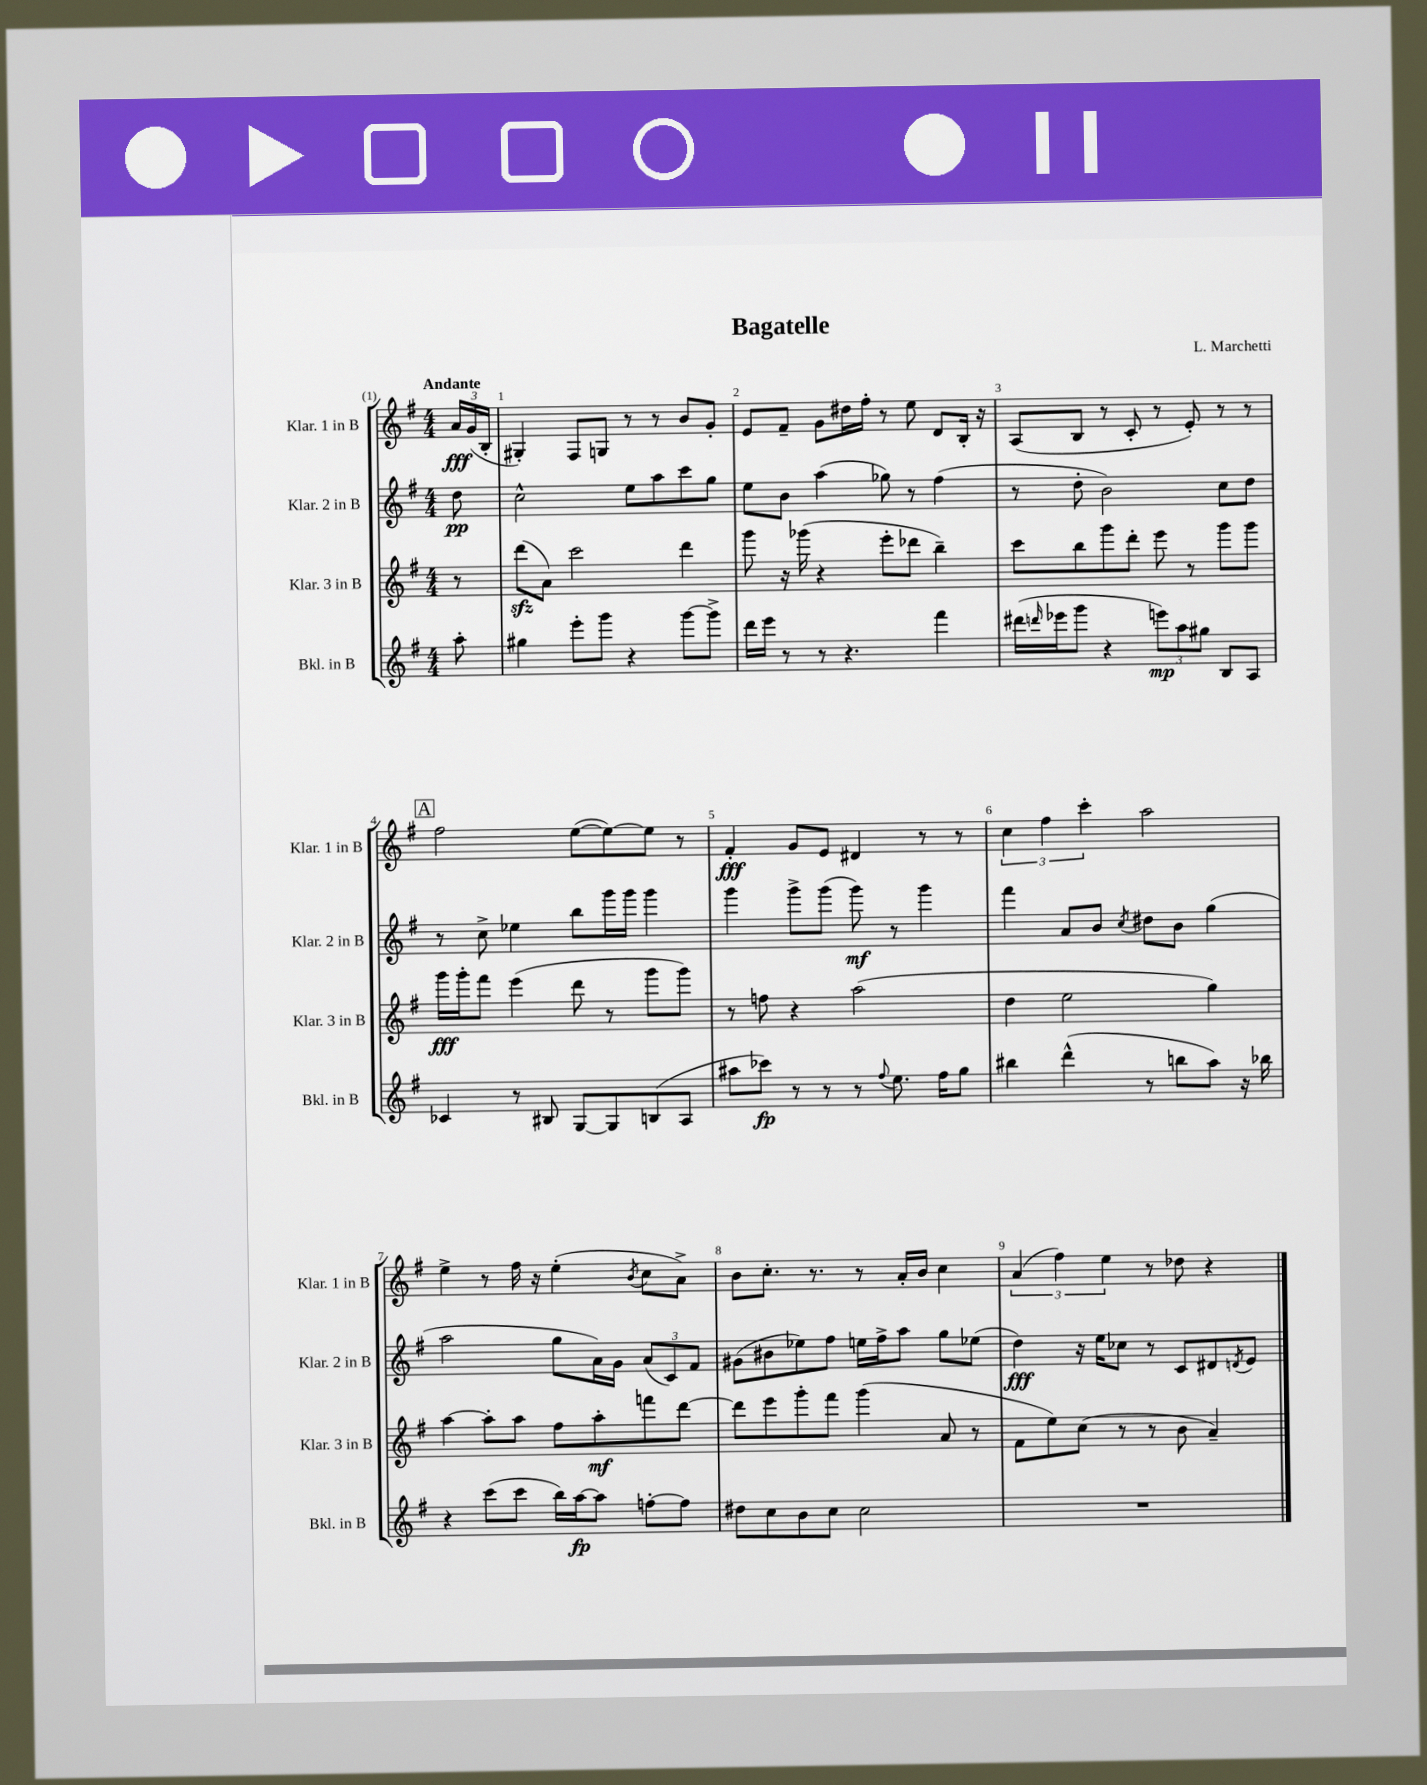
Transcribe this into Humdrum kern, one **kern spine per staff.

**kern	**kern	**kern	**kern
*staff4	*staff3	*staff2	*staff1
*clefG2	*clefG2	*clefG2	*clefG2
*k[f#]	*k[f#]	*k[f#]	*k[f#]
*M4/4	*M4/4	*M4/4	*M4/4
8aa'\	8r	8dd\	24a/LL
.	.	.	(24g/
.	.	.	24B'/JJ
=	=	=	=
4gg#\	(8ddd\L	2cc^^\	4G#'/)
.	8a\J)	.	.
8eee'\L	2ccc\	.	8F#/L
8ggg\J	.	.	8G/J
4r	.	8ee\L	8r
.	.	8aa\	8r
[8ggg\L	4ddd\	8ccc\	8b/L
8ggg^\]J	.	8gg\J	8g'/J
=	=	=	=
16ddd\LL	8ggg\	8ee\L	8e/L
16eee\JJ	.	.	.
8r	16r	8b\J	8f#~/J
.	(16ggg-\	.	.
8r	4r	(4aa\	8g\L
4.r	.	.	16dd#\L
.	.	.	16ff#'\JJ
.	8eee'\L	8gg-\)	8r
.	8ddd-\J	8r	8ee\
4fff#\	4bb~\)	(4ff#\	8d/L
.	.	.	16B'/Jk
.	.	.	16r
=	=	=	=
(16ddd#\LL	8ccc\L	8r	(8A/L
16qqddd/	.	.	.
16eee-\J	.	.	.
8ggg\J	8bb\	8dd'\	8B/J
4r	8ggg\	2b\)	8r
.	8ddd'\J	.	8c'/
12eee\L)	8eee\	.	8r
12aa\	.	.	.
.	8r	.	8e'/)
12gg#\J	.	.	.
8B/L	8ggg\L	8cc\L	8r
8A/J	8ggg\J	8dd\J	8r
=	=	=	=
4c-/	16ggg\LL	8r	2ff#\
.	16ggg'\J	.	.
.	8fff#\J	8cc^\	.
8r	(4eee\	4ee-\	.
8B#/	.	.	.
[8G/L	8ddd\	8bb\L	([8ee\L
8G/]	8r	16ggg\L	8ee\_)
.	.	16ggg\JJ	.
(8B/	8ggg\L	4ggg\	8ee\]J
8A/J	8ggg\J)	.	8r
=	=	=	=
8aa#\L	8r	4ggg\	4f#'/
8ccc-\J)	8ff\	.	.
8r	4r	8ggg^\L	8g/L
8r	.	(8ggg\J	8e/J
8r	(2aa\	8ggg\)	4d#/
8qqff#/	.	.	.
8.ee\	.	8r	.
.	.	4ggg\	8r
16ff#\LK	.	.	.
8gg\J	.	.	8r
=	=	=	=
4bb#\	4dd\	4fff#\	6cc\
.	.	.	6ff#\
(4ddd^^\	2ee\	8a/L	.
.	.	.	6ccc'\
.	.	8b/J	.
.	.	8qcc/	.
8r	.	8dd#\L	2aa\
8bb\L	.	8b\J	.
8aa\J)	4gg\)	(4gg\	.
16r	.	.	.
16bb-\	.	.	.
=	=	=	=
4r	[4aa\	2aa\	4ee^\
(8ccc\L	8aa'\]L	.	8r
8ccc\J	8aa\J	.	16ff#\
.	.	.	16r
16bb\LL)	8ff#\L	8gg\L	(4ee'\
[16aa\J	.	.	.
8aa\]J	8aa'\	16a\L)	.
.	.	16g\JJ	.
.	.	.	8qb/
[8ff'\L	8fff\	(12a/L	8cc\L
.	.	12c/)	.
8ff\]J	[8ddd\J	.	8a^\J)
.	.	12f#/J	.
=	=	=	=
8dd#\L	8ddd\]L	(8g#\L	8b\L
8cc\	8eee\	8b#\	8.cc'\J
8b\	8ggg'\	8ee-\)	.
.	.	.	8.r
8cc\J	8fff#\J	8ff#\J	.
2cc\	(4ggg\	16ee\LL	8r
.	.	16ff#^\J	.
.	.	8aa\J	16a'/LL
.	.	.	16b/JJ
.	8a/	8gg\L	4cc\
.	8r	(8ee-\J	.
=	=	=	=
1r	8f#\L	4dd\)	(6a/
.	8ee\)	.	.
.	.	.	6ff#\)
.	(8cc\J	16r	.
.	.	16ee\LK	.
.	.	.	6ee\
.	8r	8cc-\J	.
.	8r	8r	8r
.	8b\	8c/L	8dd-\
.	4a~/)	8d#/	4r
.	.	8qd/	.
.	.	8e/J	.
==	==	==	==
*-	*-	*-	*-
